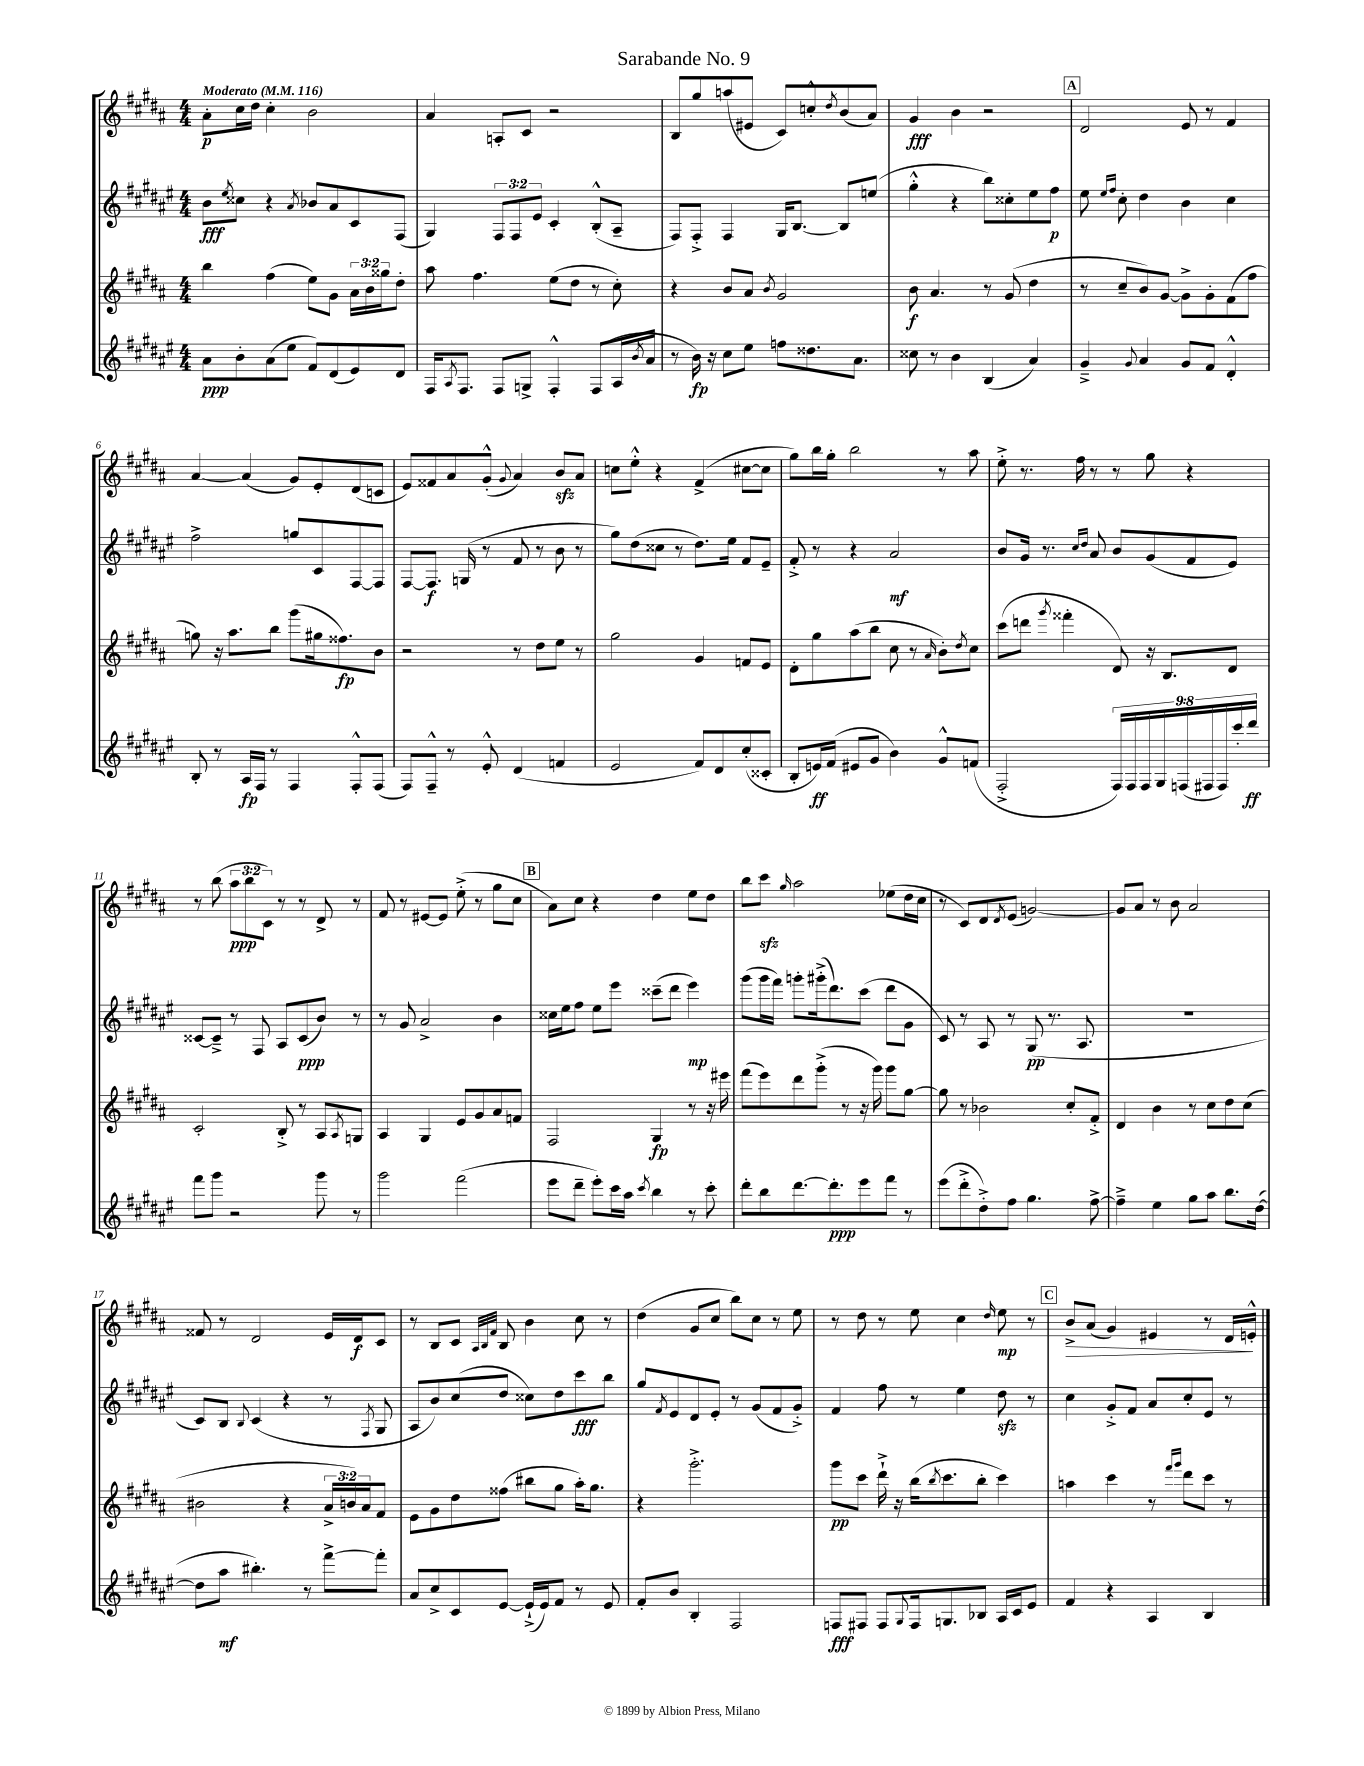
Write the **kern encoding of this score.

**kern	**kern	**kern	**kern
*staff4	*staff3	*staff2	*staff1
*clefG2	*clefG2	*clefG2	*clefG2
*k[f#c#g#d#a#e#]	*k[f#c#g#d#a#]	*k[f#c#g#d#a#e#]	*k[f#c#g#d#a#]
*M4/4	*M4/4	*M4/4	*M4/4
*MM116	*MM116	*MM116	*MM116
8a#\L	4bb\	8b\L	8a#'\L
.	.	8qee#/	.
8b'\	.	8cc##\J	16cc#\L
.	.	.	16dd#\JJ
(8a#\	(4ff#\	4r	4cc#'\
8ee#\J	.	.	.
.	.	8qa#/	.
8f#/L)	8ee\L)	8b-/L	2b\
(8d#/	8g#\J	8a#/	.
8e#/)	24a#\LL	8c#/	.
.	24b\	.	.
.	24gg##\J	.	.
8d#/J	8dd#'\J	(8F#/J	.
=	=	=	=
16F#/LK	8aa#\	4G#/)	4a#/
8qA#/	.	.	.
8.F#/J	.	.	.
.	4.ff#\	.	.
8F#/L	.	12F#/L	8A'/L
.	.	12F#/	.
8G^/J	.	.	8c#/J
.	.	12e#/J	.
4F#'^^/	(8ee\L	4c#'/	2r
.	8dd#\J	.	.
(8F#/L	8r	(8B'^^/L	.
16A#/L	8cc#'\)	8A#~/J	.
8qb/	.	.	.
16a#/JJ	.	.	.
=	=	=	=
8r	4r	8F#/L)	8B/L
16b\)	.	8F#'^/J	8gg#/
16r	.	.	.
8cc#\L	8b/L	4F#/	(8aa/
8ee#\J	8a#/J	.	8e#/J
.	8qb/	.	.
8ff\L	2g#/	16G#/LK	8c#/L)
.	.	[8.B/J	.
8.dd##\	.	.	8cc'^^/
.	.	.	8qdd#/
.	.	8B/]L	(8b/
8.a#\J	.	.	.
.	.	(8ee/J	8a#/J)
=	=	=	=
8cc##\	8b\	4gg#'^^\	4g#/
8r	4.a#/	.	.
4b\	.	4r	4b\
(4B/	8r	8bb\L)	2r
.	(8g#/	8cc##'\	.
4a#/)	4dd#\	8ee#\	.
.	.	8ff#\J	.
=	=	=	=
4g#~^/	8r	8ee#\	2d#/
.	.	16qqee#/LL	.
.	.	16qqff#/JJ	.
.	8cc#~/L	8cc#'\	.
8qqg#/	.	.	.
4a#/	8b/)	4dd#\	.
.	[8g#/J	.	.
8g#/L	8g#^\]L	4b\	8e/
8f#/J	8g#'\	.	8r
4d#'^^/	(8f#\	4cc#\	4f#/
.	8ff#\J	.	.
=	=	=	=
8B'/	8gg\)	2ff#^\	[4a#/
8r	16r	.	.
.	8.aa#\L	.	.
16A#/LL	.	.	(4a#/]
16F#/JJ	.	.	.
8r	8bb\J	.	.
4F#/	(8ggg#\L	8gg/L	8g#/L)
.	16gg#\k	8c#/	8e'/
.	8.ff##\)	.	.
8F#'^^/L	.	[8F#/	(8d#/
(8F#/J	8b\J	8F#/]J	8c/J
=	=	=	=
8F#/L)	2r	[8F#/L	8e/L)
8F#~^^/J	.	8.F#/]J	8f##/
8r	.	.	8a#/
.	.	(16G/	.
8e#'^^/	.	8r	(8g#'^^/J
.	.	.	8qqg#/
(4d#/	8r	8f#/	4a#/)
.	8dd#\L	8r	.
4f/	8ee\J	8b\	8b/L
.	8r	8r	8a#/J
=	=	=	=
2e#/	2gg#\	8gg#\L)	8cc\L
.	.	(8dd#\	8ee'^^\J
.	.	8cc##\J	4r
.	.	8r	.
8f#/L)	4g#/	8.dd#\L)	(4f#^/
8d#/	.	.	.
.	.	16ee#\Jk	.
(8cc#'/	8f/L	8f#/L	[8cc#\L
8c##'/J	8e/J	8e#~/J	8cc#\]J
=	=	=	=
8B'/L	8d#'\L	8f#'^/	8gg#\L)
16e/L)	8gg#\	8r	16bb\L
(16f#/JJ	.	.	16gg#'\JJ
8e#/L	(8aa#\	4r	2bb\
8g#/J	8bb\J	.	.
4b\)	8cc#\	2a#/	.
.	8r	.	.
.	16qqa#/	.	.
8g#^^/L	8b'\L)	.	8r
.	8qdd#/	.	.
(8f/J	8cc#\J	.	8aa#\
=	=	=	=
2F#'^/	(8ccc#\L	8b/L	8ee'^\
.	8ddd\J	16g#/Jk	8.r
.	.	8.r	.
.	8qggg#/	.	.
.	4fff##'\	.	.
.	.	.	16ff#\
.	.	16qqcc#/LL	.
.	.	16qqdd#/JJ	.
.	.	8a#/	8r
18F#/LL)	8d#/)	8b/L	8r
18F#/	.	.	.
18F#/	.	.	.
.	16r	(8g#/	8gg#\
18G#/	.	.	.
.	8.B/L	.	.
(18F/	.	.	.
.	.	8f#/	4r
18F#/	.	.	.
18F#/)	.	.	.
.	8d#/J	8e#/J)	.
18ccc#'/	.	.	.
18ddd#/JJ	.	.	.
=	=	=	=
8fff#\L	2c#'/	[8c##/L	8r
8ggg#\J	.	8c##~^/]J	(8bb\
2r	.	8r	12aa#\L
.	.	.	12bb\
.	.	8F#/	.
.	.	.	12c#\J)
.	8B'^/	8A#/L	8r
.	8r	(8c##/	8r
8ggg#\	8A#/L	8b/J)	8d#^/
.	8qA#/	.	.
8r	8G/J	8r	8r
=	=	=	=
2ggg#\	4A#/	8r	8f#/
.	.	8g#/	8r
.	4G#/	2a#^/	[8e#/L
.	.	.	8e#/]J
(2fff#\	8e/L	.	(8ee'^\
.	8g#/	.	8r
.	8a#/	4b\	8gg#\L
.	8f/J	.	8cc#\J
=	=	=	=
8eee#\L	2F#/	16cc##\LL	8a#\L)
.	.	16ee#\J	.
8ddd#~\J	.	8ff#\J	8cc#\J
8eee#'\L)	.	8ee#\L	4r
16ccc#\L	.	8eee#\J	.
16aa#\JJ	.	.	.
8qccc#/	.	.	.
4bb\	4G#/	(8ccc##~\L	4dd#\
.	.	8ddd#\J	.
8r	8r	4eee#\)	8ee\L
8ccc#'\	16r	.	8dd#\J
.	16eee#\	.	.
=	=	=	=
8ddd#'\L	(8fff#\L	(8ggg#\L	8bb\L
8bb\	8eee\)	16ggg#\L	8ccc#\J
.	.	16fff#\JJ)	.
.	.	.	16qqgg#/
[8.ddd#\	8ddd#\	8ggg'\L	2aa#\
.	(8ggg#'^\J	(16ggg#'^\k	.
8.ddd#'\]	.	8.ddd#\)	.
.	8r	.	.
8eee#\	16r	(8ccc#\J	.
.	16ggg#\)	.	.
8fff#\J	8ggg#\L	8ddd#\L	(8ee-\L
8r	[8gg#\J	8g#\J	16dd#\L
.	.	.	16cc#\JJ
=	=	=	=
(8eee#\L	8gg#\]	8c#/)	8r
8ddd#'^\	8r	8r	8c#/L)
8dd#'^\)	2b-\	8A#/	8d#/
.	.	.	8qd#/
8ff#\J	.	8r	(8e/J
4.gg#\	.	(8G#/	[2g/)
.	.	8.r	.
.	8cc#'/L	.	.
.	.	8.A#/	.
[8ff#^\	8f#'^/J	.	.
=	=	=	=
4ff#~^\]	4d#/	1r	8g/]L
.	.	.	8a#/J
4ee#\	4b\	.	8r
.	.	.	8b\
8gg#\L	8r	.	2a#/
8aa#\J	8cc#\L	.	.
8.bb\L	8dd#\	.	.
.	(8cc#\J	.	.
([16dd#\Jk	.	.	.
=	=	=	=
8dd#\]L	2b#\	8c#/L)	8f##/
8aa#\J	.	8B/J	8r
.	.	8qqB/	.
4.bb#'\)	.	(4c#/	2d#/
.	4r	4r	.
8r	.	.	.
[8fff#^\L	24a#^/LL	8r	16e/LL
.	24b/)	.	.
.	.	.	16d#/J
.	24a#/J	.	.
.	.	8qF#/	.
8fff#'\]J	8f#/J	8G#/	8c#/J
=	=	=	=
8a#/L	8e\L	8A#/L	8r
8cc#^/	8g#\	8b/)	8B/L
8c#/	8dd#\	(8cc#/	8c#/J
.	.	.	32qqA#/LLL
.	.	.	32qqB/
.	.	.	32qqf#/JJJ
[8e#/J	(8ff##\J	8dd#/J	8B/
(16e#`^/]LL	8bb#\L	8cc##\L)	4b\
16e#/J)	.	.	.
8f#/J	8gg#\J	8dd#\	.
8r	16aa#'\LK)	8ccc#\	8cc#\
.	8.gg#\J	.	.
8e#/	.	8bb\J	8r
=	=	=	=
8f#'/L	4r	8gg#/L	(4dd#\
.	.	8qf#/	.
8b/J	.	8e#/	.
4B'/	2.ggg#'^\	8d#/	8g#/L
.	.	8e#'/J	8cc#/J
2F#/	.	8r	8bb\L)
.	.	(8g#/L	8cc#\J
.	.	8f#/	8r
.	.	8g#'^/J)	8ee\
=	=	=	=
8F/L	8ggg#\L	4f#/	8r
8F#/J	8ccc#\J	.	8dd#\
8F#/L	16ddd#`^\	8ff#\	8r
.	16r	.	.
8qqG#/	.	.	.
16F#/k	(16bb\LK	8r	8ee\
.	8qbb/	.	.
8.G/	8.ccc#\	.	.
.	.	4ee#\	4cc#\
8B-/J	8bb'\J	.	.
.	.	.	16qqdd#/
16A#/LL	4ccc#\)	8dd#\	8ee\
16c#/J	.	.	.
8e#/J	.	8r	8r
=	=	=	=
4f#/	4aa\	4cc#\	8b^/L
.	.	.	(8a#/J
4r	4ccc#\	8g#'^/L	4g#/)
.	.	8f#/J	.
4A#/	8r	8a#/L	4e#/
.	16qqfff#/LL	.	.
.	16qqggg#/JJ	.	.
.	8ddd#\L	8cc#'/	.
4B/	8ccc#\J	8e#/J	8r
.	8r	8r	16d#/LL
.	.	.	16e'^^/JJ
==	==	==	==
*-	*-	*-	*-
